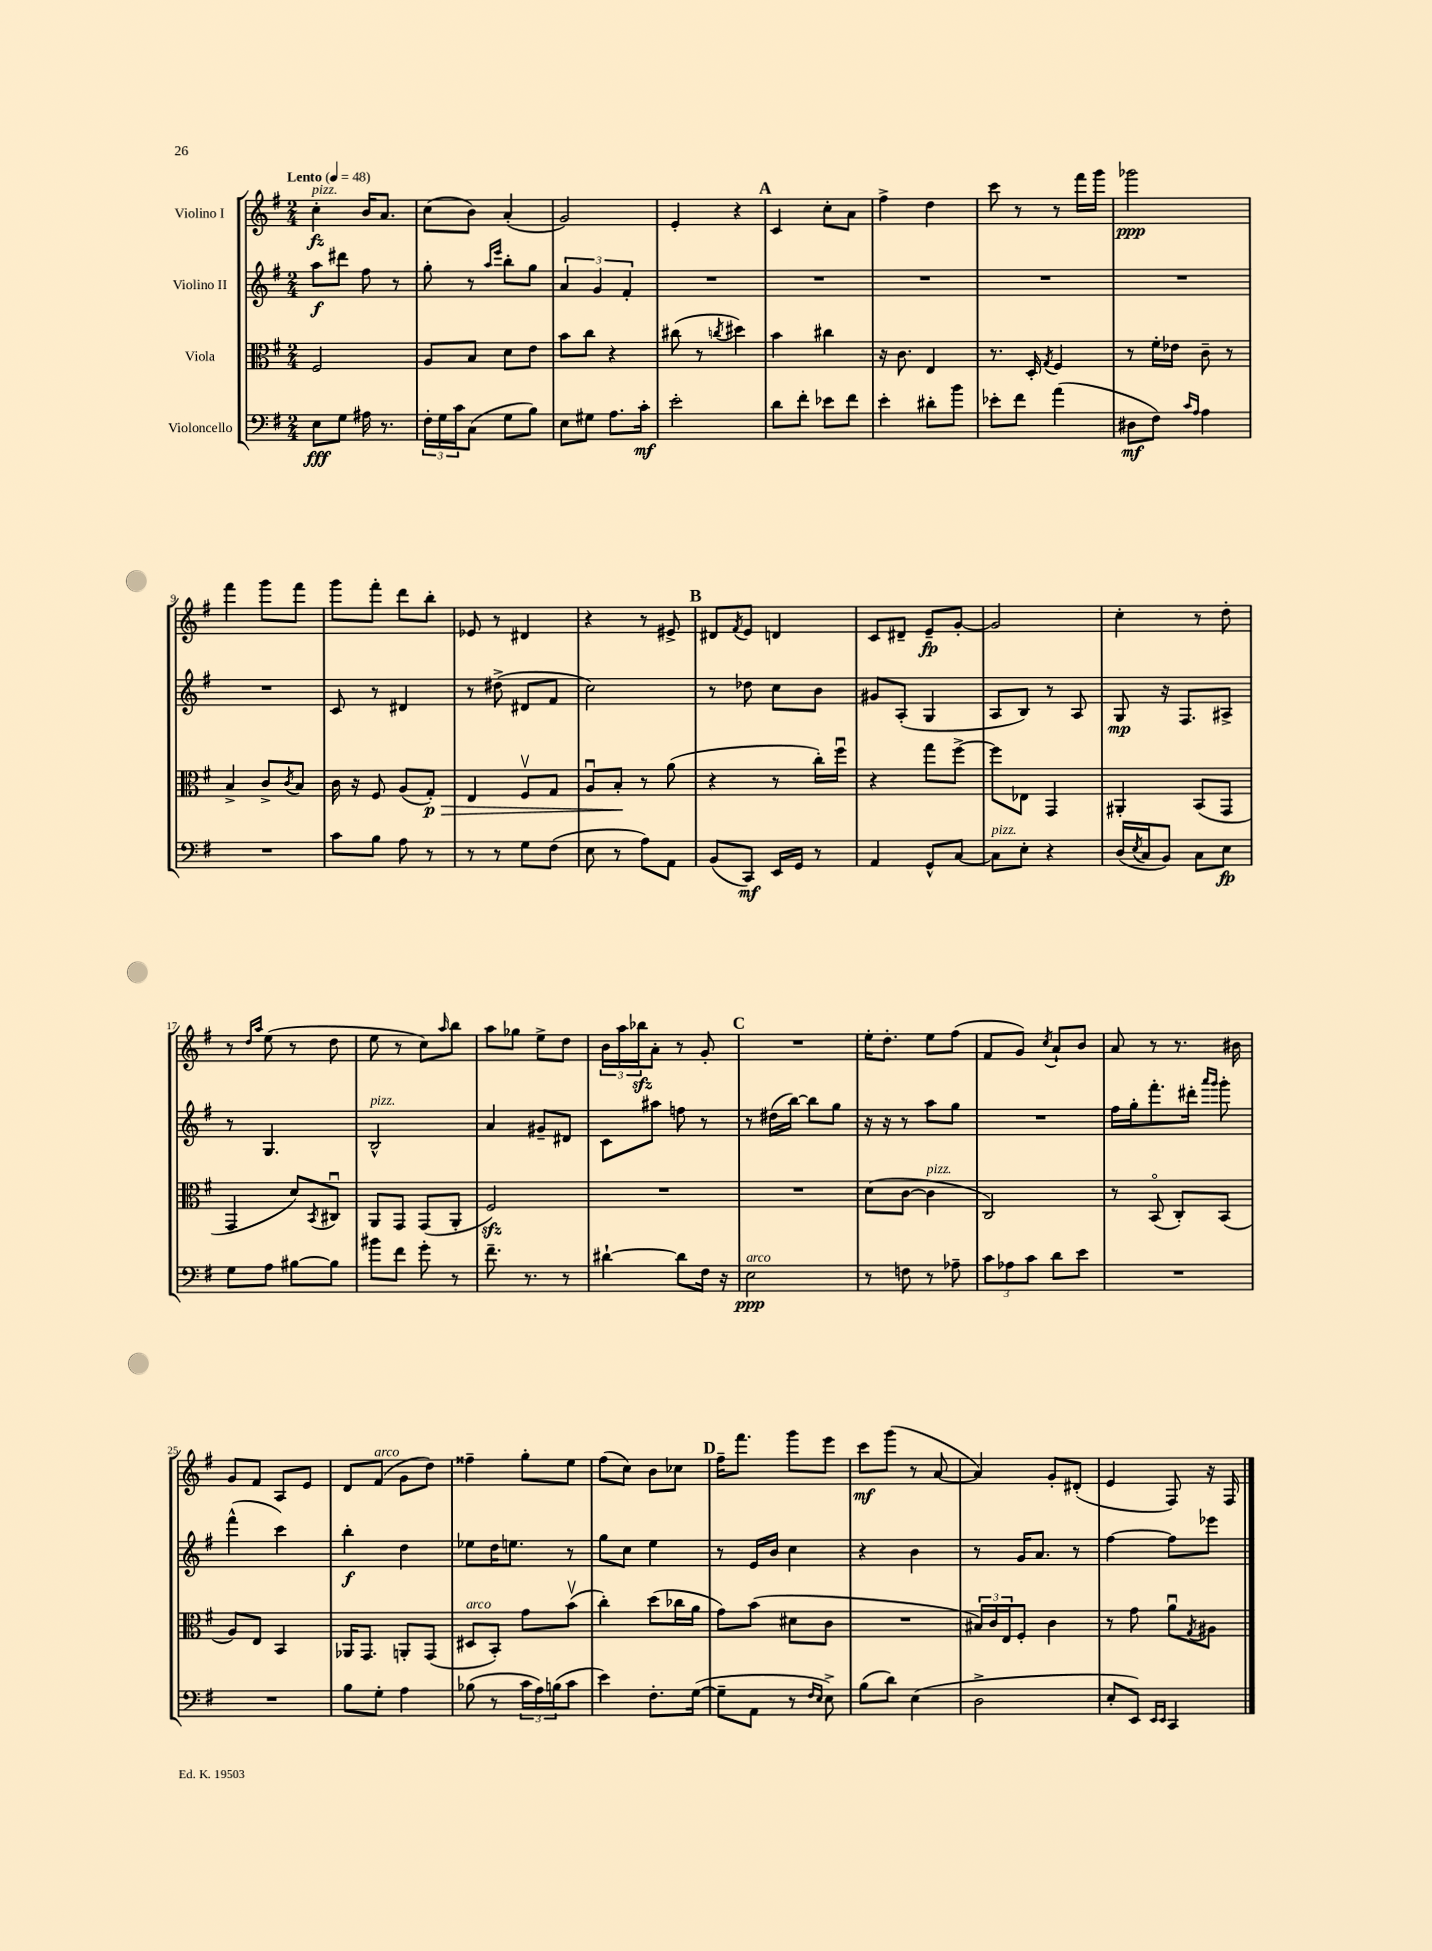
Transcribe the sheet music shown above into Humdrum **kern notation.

**kern	**kern	**kern	**kern
*staff4	*staff3	*staff2	*staff1
*clefF4	*clefC3	*clefG2	*clefG2
*k[f#]	*k[f#]	*k[f#]	*k[f#]
*M2/4	*M2/4	*M2/4	*M2/4
*MM48	*MM48	*MM48	*MM48
8E	2F#	8aa	4cc'
8G	.	8ddd#	.
16A#	.	8ff#	16b
8.r	.	.	8.a
.	.	8r	.
=	=	=	=
24F#'	8A	8gg'	(8cc
24G	.	.	.
24c	.	.	.
(8C	8B	8r	8b)
.	.	16qqaa	.
.	.	16qqeee	.
8G	8d	8bb'	(4a'
8B)	8e	8gg	.
=	=	=	=
8E	8b	6a	2g)
8G#	8cc	.	.
.	.	6g	.
8.A	4r	.	.
.	.	6f#'	.
16c'	.	.	.
=	=	=	=
2e'	(8cc#	2r	4e'
.	8r	.	.
.	8qcc	.	.
.	4dd#)	.	4r
=	=	=	=
8d	4b	2r	4c
8f#'	.	.	.
8e-	4cc#	.	8cc'
8f#	.	.	8a
=	=	=	=
4e'	16r	2r	4ff#^
.	8.c	.	.
8d#'	4E	.	4dd
8b	.	.	.
=	=	=	=
8e-'	8.r	2r	8ccc
8f#	.	.	8r
.	16D'	.	.
.	8qG	.	.
(4a	4F#	.	8r
.	.	.	16fff#
.	.	.	16ggg
=	=	=	=
8D#	8r	2r	2ggg-
8F#)	16f#'	.	.
.	16e-	.	.
16qqc	.	.	.
16qqA	.	.	.
4A	8c~	.	.
.	8r	.	.
=	=	=	=
2r	4B^	2r	4fff#
.	8c^	.	8ggg
.	8qc	.	.
.	8B	.	8fff#
=	=	=	=
8c	16c	8c	8ggg
.	16r	.	.
8B	8F#	8r	8fff#'
8A	(8A	4d#	8ddd
8r	8G')	.	8bb'
=	=	=	=
8r	4E	8r	8e-
8r	.	(8dd#^	8r
8G	8F#v	8d#	4d#
(8F#	8G	8f#	.
=	=	=	=
8E	8Au	2cc)	4r
8r	8B'	.	.
8A)	8r	.	8r
8AA	(8a	.	8e#^
=	=	=	=
(8BB	4r	8r	8d#
.	.	.	8qf#
8CC)	.	8dd-	8e
16EE	8r	8cc	4d
16GG	.	.	.
8r	16cc')	8b	.
.	16ff#u	.	.
=	=	=	=
4AA	4r	8g#	8c
.	.	(8A'	8d#~
8GG^^	8gg	4G	8e~
[8C	[8ff#^	.	[8g'
=	=	=	=
8C]	8ff#]	8A	2g]
8E'	8E-	8B)	.
4r	4GG	8r	.
.	.	8A	.
=	=	=	=
(16D	4AA#'	8G	4cc'
8qE	.	.	.
16C	.	.	.
8BB)	.	16r	.
.	.	8.F#	.
8C	(8BB	.	8r
8E	8GG	8A#^	8dd'
=	=	=	=
8G	4GG	8r	8r
.	.	.	16qqdd
.	.	.	16qqaa
8A	.	4.G	(8ee
[8B#	8d)	.	8r
.	8qBB	.	.
8B#]	8C#u	.	8dd
=	=	=	=
8b#	8AA	2B^^	8ee
8f#	8GG	.	8r
8g'	(8GG	.	8cc)
.	.	.	16qqaa
8r	8AA'	.	8bb
=	=	=	=
8.f#~	2F#)	4a	8aa
.	.	.	8gg-
8.r	.	.	.
.	.	8g#~	8ee^
8r	.	8d#	8dd
=	=	=	=
[4d#`	2r	8c	24b
.	.	.	24aa
.	.	.	24bb-
.	.	8aa#	8a'
8d#]	.	8ff	8r
16F#	.	8r	8g'
16r	.	.	.
=	=	=	=
2E	2r	8r	2r
.	.	(16dd#	.
.	.	[16bb)	.
.	.	8bb]	.
.	.	8gg	.
=	=	=	=
8r	(8d	16r	16ee'
.	.	16r	8.dd'
8F	[8c	8r	.
8r	4c]	8aa	8ee
8A-~	.	8gg	(8ff#
=	=	=	=
12c	2C)	2r	8f#
12A-	.	.	.
.	.	.	8g)
12c	.	.	.
.	.	.	8qcc
8d	.	.	8a`
8e	.	.	8b
=	=	=	=
2r	8r	16ff#	8a
.	.	16gg'	.
.	(8BBo	8.fff#'	8r
.	8C')	.	8.r
.	.	16ddd#'	.
.	.	16qqaaa	.
.	.	16qqggg	.
.	(8BB	8ggg'	.
.	.	.	16b#
=	=	=	=
2r	8A)	(4fff#^^	8g
.	8E	.	8f#
.	4BB	4ccc)	8A
.	.	.	8e
=	=	=	=
8B	16AA-	4bb'	8d
.	8.GG	.	.
8G'	.	.	(8f#
4A	8AA'	4dd	8g
.	(8GG	.	8dd)
=	=	=	=
(8B-	8D#	8ee-	4ff##~
8r	8BB')	16dd	.
.	.	8.ee	.
24c	8g	.	8gg'
24A)	.	.	.
(24B	.	.	.
8c	(8bv	8r	8ee
=	=	=	=
4e)	4cc')	8gg	(8ff#
.	.	8cc	8cc)
8.F#'	(8dd	4ee	8b
.	16cc-	.	8cc-
([16G	16a	.	.
=	=	=	=
8G~]	8g)	8r	16ff#~
.	.	.	8.fff#
8AA	(8b	16e	.
.	.	16b	.
8r	8d#	4cc	8ggg
16qqF#	.	.	.
16qqE	.	.	.
8E^)	8c	.	8eee
=	=	=	=
(8B	2r	4r	8ccc
8d)	.	.	(8ggg
(4E	.	4b	8r
.	.	.	[8a
=	=	=	=
2D^	24B#)	8r	4a])
.	24c	.	.
.	24E	.	.
.	8F#'	16g	.
.	.	8.a	.
.	4c	.	8g'
.	.	8r	(8d#'
=	=	=	=
8E'	8r	[4ff#	4e
8EE)	8g	.	.
16qqEE	.	.	.
16qqEE	.	.	.
4CC	8au	8ff#]	8F#)
.	8qG	.	.
.	8A#	8eee-	16r
.	.	.	16F#
==	==	==	==
*-	*-	*-	*-
